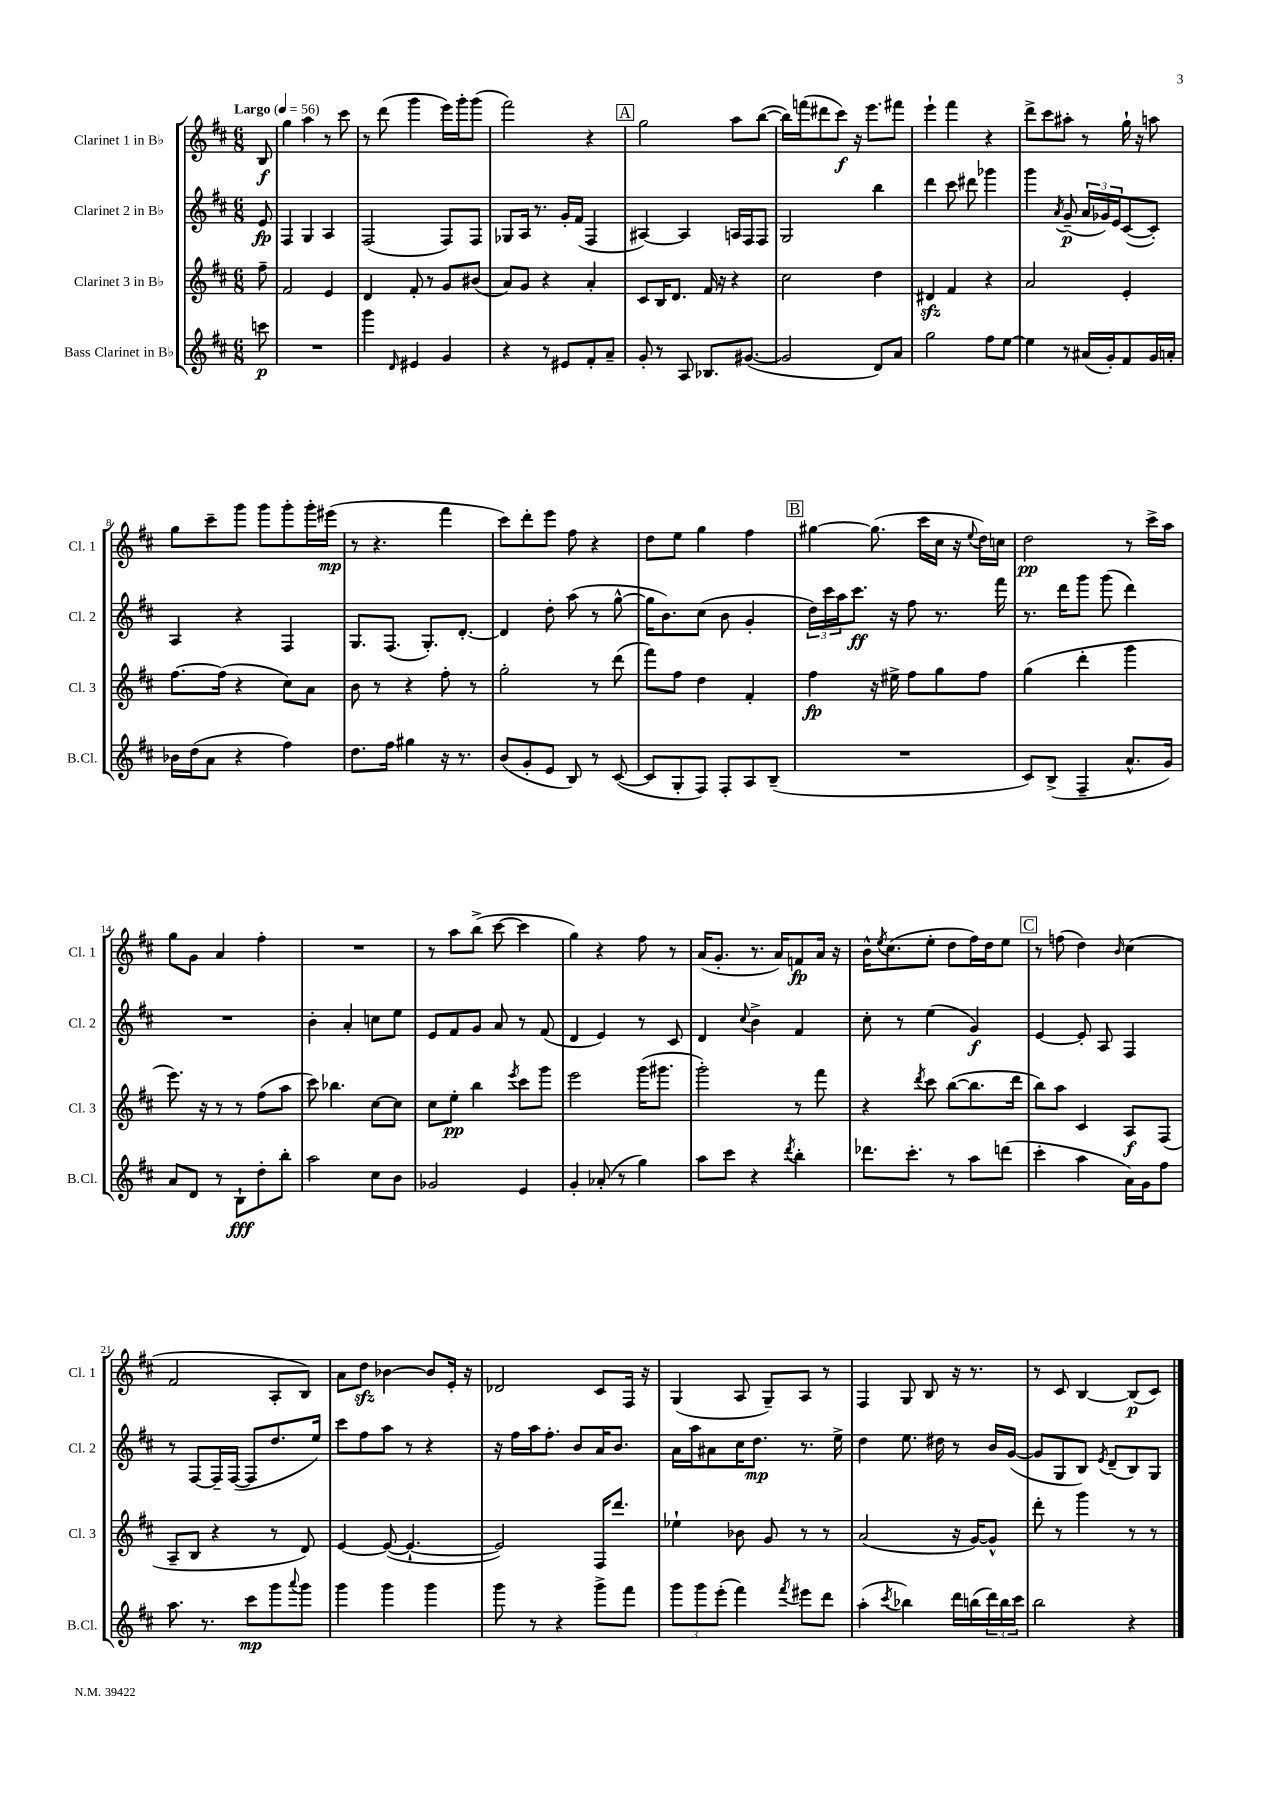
<<
\new StaffGroup <<
\new Staff = "s0" \with { instrumentName = "Clarinet 1 in Bb" shortInstrumentName = "Cl. 1" } {
    \clef treble \key d \major \numericTimeSignature \time 6/8 \partial 8 \tempo "Largo" 4 = 56
    b8\f |
    g''4 a''4 r8 cis'''8 |
    r8 d'''8( g'''4 e'''16) g'''16-. g'''8( |
    fis'''2) r4 |
    \mark \markup { \box "A" } g''2 a''8 b''8~( |
    b''16) f'''16( dis'''8 cis'''8\f) r16 e'''8. fis'''8 |
    e'''4-! fis'''4 r4 |
    d'''8-> cis'''8 ais''8-. r8 g''16-! r16 a''8 |
    g''8 cis'''8-- g'''8 g'''8 g'''8-. g'''16-. eis'''16\mp( |
    r8 r4. fis'''4 |
    cis'''8) d'''8-. e'''8 fis''8 r4 |
    d''8 e''8 g''4 fis''4 |
    \mark \markup { \box "B" } gis''4~ gis''8.( cis'''16 cis''16 r16 \appoggiatura { e''8 } d''16) c''16 |
    d''2\pp r8 cis'''16-> a''16 |
    g''8 g'8 a'4 fis''4-. |
    R2. |
    r8 a''8 b''8->( cis'''8~ cis'''4 |
    g''4) r4 fis''8 r8 |
    a'16( g'8.-. r8. a'16) f'8\fp a'16 r16 |
    b'16-^ \acciaccatura { e''8 } cis''8.( e''8-. d''8 fis''16) d''16 e''8 |
    \mark \markup { \box "C" } r8 f''8( d''4) \grace { b'16 } cis''4( |
    fis'2 a8-. b8) |
    a'8 d''8\sfz bes'4~ bes'8 e'16-. r16 |
    des'2 cis'8 fis16 r16 |
    g4( a8 g8--) a8 r8 |
    fis4 g8 b8 r16 r8. |
    r8 cis'8 b4~ b8\p( cis'8) \bar "|." |
}
\new Staff = "s1" \with { instrumentName = "Clarinet 2 in Bb" shortInstrumentName = "Cl. 2" } {
    \clef treble \key d \major \numericTimeSignature \time 6/8 \partial 8
    e'8\fp |
    fis4 g4 a4 |
    fis2( fis8) fis8 |
    ges8 a16 r8. g'16-. fis'16( fis4 |
    \mark \markup { \box "A" } ais4~) ais4 a16 fis16 fis8 |
    g2 b''4 |
    d'''4 cis'''8 dis'''8 ges'''4 |
    g'''4 \acciaccatura { a'8 } g'8--\p( \tuplet 3/2 { a'16 ges'16) e'16 } cis'8~( cis'8-.) |
    a4 r4 fis4 |
    g8. fis8.( g8.-.) d'8.~-. |
    d'4 d''8-. a''8( r8 g''8~-^ |
    g''16 b'8.) cis''8( b'8 g'4-. |
    \mark \markup { \box "B" } \tuplet 3/2 { d''16) cis'''16 a''16 } cis'''8.\ff r16 fis''8 r8. fis'''16 |
    r8. d'''16 g'''8 g'''8( d'''4) |
    R2. |
    b'4-. a'4-. c''8 e''8 |
    e'8 fis'8 g'8 a'8 r8 fis'8( |
    d'4 e'4) r8 cis'8 |
    d'4 \appoggiatura { cis''8 } b'4-> fis'4 |
    cis''8-. r8 e''4( g'4\f) |
    \mark \markup { \box "C" } e'4~ e'8-. a8 fis4 |
    r8 fis8~ fis16-- fis16~( fis8 d''8. e''16) |
    cis'''8 fis''8 a''8 r8 r4 |
    r16 fis''16 a''16 fis''8.-. b'8 a'16 b'8. |
    a'16 a''16 ais'8 cis''16 d''8.\mp r8. e''16-> |
    d''4 e''8. dis''16 r8 b'16 g'16~( |
    g'8 g8 b8) \acciaccatura { e'8 } d'8--( b8) g8 \bar "|." |
}
\new Staff = "s2" \with { instrumentName = "Clarinet 3 in Bb" shortInstrumentName = "Cl. 3" } {
    \clef treble \key d \major \numericTimeSignature \time 6/8 \partial 8
    fis''8-- |
    fis'2 e'4 |
    d'4 fis'8-. r8 g'8 bis'8( |
    a'8) g'8 r4 a'4-. |
    \mark \markup { \box "A" } cis'8 b16 d'8. fis'16 r16 r4 |
    cis''2 d''4 |
    dis'4\sfz fis'4 r4 |
    a'2 e'4-. |
    fis''8.~ fis''16( r4 cis''8) a'8 |
    b'8 r8 r4 fis''8-. r8 |
    g''2-. r8 d'''8( |
    fis'''8) fis''8 d''4 fis'4-. |
    \mark \markup { \box "B" } fis''4\fp r16 eis''16-> fis''8 g''8 fis''8 |
    g''4( d'''4-. g'''4 |
    e'''8.) r16 r8 r8 fis''8( a''8 |
    cis'''8) bes''4. cis''8~ cis''8 |
    cis''8 e''8-.\pp b''4 \acciaccatura { e'''8 } cis'''8 g'''8 |
    e'''2 g'''16( gis'''8. |
    g'''2-.) r8 fis'''8 |
    r4 \acciaccatura { d'''8 } cis'''8 b''8~( b''8. d'''16 |
    \mark \markup { \box "C" } b''8) a''8 cis'4 a8\f fis8( |
    a8-- b8 r4 r8 d'8) |
    e'4~ e'8~( e'4.~-! |
    e'2) fis16 d'''8. |
    ees''4-! bes'8 g'8 r8 r8 |
    a'2( r16 g'16~) g'8-^ |
    d'''8-. r8 g'''4 r8 r8 \bar "|." |
}
\new Staff = "s3" \with { instrumentName = "Bass Clarinet in Bb" shortInstrumentName = "B.Cl." } {
    \clef treble \key d \major \numericTimeSignature \time 6/8 \partial 8
    c'''8\p |
    R2. |
    g'''4 \grace { d'16 } eis'4 g'4 |
    r4 r8 eis'8 fis'8-. a'8-- |
    \mark \markup { \box "A" } g'8-. r8 a8 bes8. gis'8.~( |
    gis'2 d'8) a'8 |
    g''2 fis''8 e''8~ |
    e''4 r8 ais'16( g'16-.) fis'8 g'16 a'16-. |
    bes'16 d''16( a'8 r4 fis''4) |
    d''8. fis''16 gis''4 r16 r8. |
    b'8( g'8-. e'8 b8) r8 cis'8~( |
    cis'8 g8-. fis8) fis8-. a8 b8--( |
    \mark \markup { \box "B" } R2. |
    cis'8) b8->( fis4-- a'8.-^ g'16) |
    a'8 d'8 r8 b8-!\fff d''8-. b''8-. |
    a''2 cis''8 b'8 |
    ges'2 e'4 |
    g'4-. aes'8-.( r8 g''4) |
    a''8 cis'''8 r4 \acciaccatura { d'''8 } b''4-. |
    des'''8. cis'''8.-. r8 a''8 d'''8( |
    \mark \markup { \box "C" } cis'''4-. a''4 a'16) g'16 fis''8 |
    a''8. r8. cis'''8\mp g'''8 \appoggiatura { a'''8 } g'''8 |
    g'''4 g'''4 g'''4 |
    g'''8 r8 r4 g'''8-> fis'''8 |
    \tuplet 3/2 { g'''8 g'''8 e'''8-.( } fis'''4) \acciaccatura { fis'''8 } eis'''8 d'''8 |
    a''4-.( \acciaccatura { cis'''8 } bes''4) d'''16 b''16( \tuplet 3/2 { d'''16) b''16 cis'''16 } |
    b''2 r4 \bar "|." |
}
>>
>>
